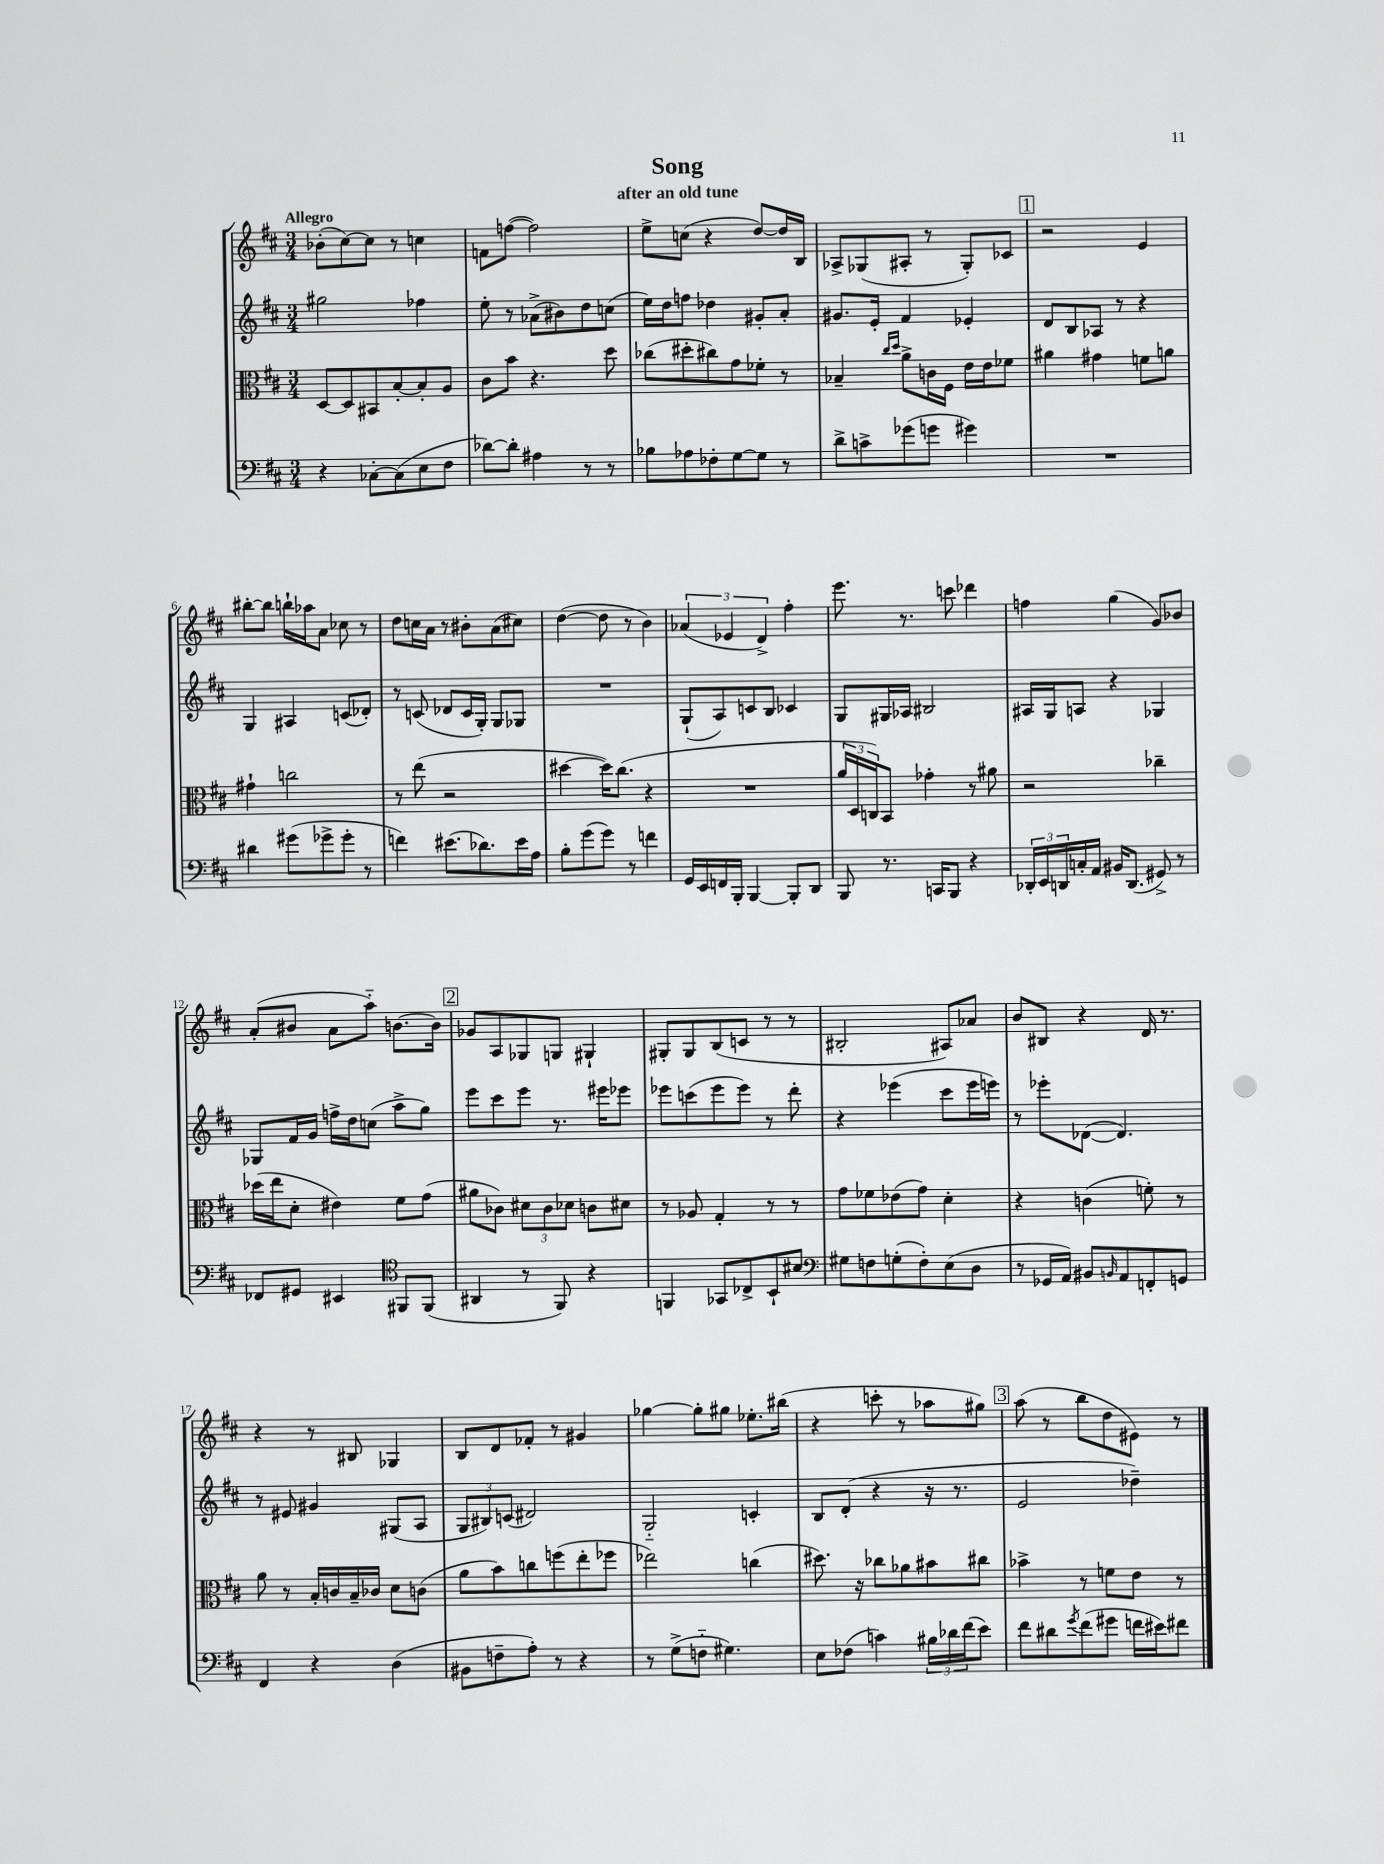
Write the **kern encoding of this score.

**kern	**kern	**kern	**kern
*staff4	*staff3	*staff2	*staff1
*clefF4	*clefC3	*clefG2	*clefG2
*k[f#c#]	*k[f#c#]	*k[f#c#]	*k[f#c#]
*M3/4	*M3/4	*M3/4	*M3/4
4r	[8D	2gg#	(8b-'
.	8D]	.	[8cc#)
[8C-'	8BB#	.	8cc#]
(8C-]	[8B'	.	8r
8E	8B']	4ff-	4cc
8F#	8A	.	.
=	=	=	=
[8d-)	8c#	8ee'	8f
8d-']	8b	8r	([8ff
4A#	4.r	(8a-^	2ff])
.	.	8b#)	.
8r	.	8dd	.
8r	8dd	(8cc	.
=	=	=	=
8B-	(8cc-	16ee)	8ee^
.	.	16dd	.
8A-	8dd#'	8ff	(8cc
8F-'	8cc#)	4dd-	4r
[8G	8g	.	.
8G]	8f-'	8g#'	[8dd)
8r	8r	8a'	16dd]
.	.	.	16B
=	=	=	=
8d^	4B-~	8.g#	8A-^
8c^	.	.	(8G-
.	.	16e'	.
.	16qqcc#	.	.
.	16qqdd	.	.
(8g-	8a^	4f#	8A#'
8g	16c	.	8r
.	16F#	.	.
4g#)	16e	4e-'	8G-')
.	16e	.	.
.	8f-	.	8c-
=	=	=	=
2.r	4a#	8d	2r
.	.	8B	.
.	4g#	8A-	.
.	.	8r	.
.	8f	4r	4e
.	8a	.	.
=	=	=	=
4d#	4g#`	4G	[8bb#'
.	.	.	8bb#]
(8g#	2cc	4A#	16bb`
.	.	.	16aa-
8g-^	.	.	8a
8g-'	.	(8c	8cc-
8r	.	8d-')	8r
=	=	=	=
4f)	8r	8r	8dd
.	(8ee	(8c	16cc
.	.	.	16a
(8.e#	2r	8d-	8r
.	.	16c	8b#'
8.d-)	.	16G')	.
.	.	8G	(8a
16e#	.	8G-	8cc#)
16A	.	.	.
=	=	=	=
8B'	[4dd#	2.r	([4dd
(8g	.	.	.
8g)	16dd#])	.	8dd]
.	(8.cc#	.	.
8r	.	.	8r
4f	4r	.	4b)
=	=	=	=
16GG	2.r	(8G`	(6a-
16EE	.	.	.
16FF	.	8A)	.
.	.	.	6e-
16BBB'	.	.	.
[4BBB	.	8c	.
.	.	.	6d^)
.	.	8B	.
8BBB']	.	4c-	4ff#'
8DD	.	.	.
=	=	=	=
8BBB	24a	8G	8.eee
.	24D	.	.
.	24C)	.	.
8.r	8BB	16G#	.
.	.	16A-	8.r
.	4g-'	2B#	.
16CC	.	.	.
8BBB	.	.	8ccc
4r	8r	.	4ddd-
.	8a#	.	.
=	=	=	=
24DD-'	2r	16A#	4ff
24EE	.	.	.
.	.	16G	.
24DD	.	.	.
16C'	.	8A	.
16AA	.	.	.
16BB#	.	4r	(4gg
(8.DD	.	.	.
8GG#^)	4cc-~	4G-	8g)
8r	.	.	8b-
=	=	=	=
8FF-	(16dd-	8G-	(8a'
.	16ee	.	.
8GG#	8d'	16f#	8b#
.	.	16g	.
4EE#	4e#)	16ff^	8a
.	.	16dd	.
.	.	(8cc	8aa'~)
*clefC4	*	*	*
8FF#	8f#	8aa^	[8.b
(8FF#	(8g	8gg)	.
.	.	.	16b]
=	=	=	=
4AA#	8a#	8eee	8g-
.	8c-)	8ccc#	8A
8r	12d#	8eee	8G-
.	12c-	.	.
8FF#)	.	8.r	8G
.	12d-	.	.
4r	8c	.	4G#`
.	.	16eee#	.
.	8d#	8eee-	.
=	=	=	=
4FF	8r	8eee-	8G#'
.	8A-	(8ccc	8G#
8GG-	4G'	8eee-	(8B
8C-^	.	8eee-)	8c
8BB`	8r	8r	8r
8B#	8r	8ddd'	8r
=	=	=	=
*clefF4	*	*	*
8G#	8g	4r	2B#'
8F	8f-	.	.
(8G'	(8e-	(4eee-	.
8F')	8g)	.	.
(8E	4d'	8ccc#	8A#)
8D	.	16eee-	8a-
.	.	16eee)	.
=	=	=	=
8r	4r	8r	8b
16GG-	.	8eee-'	8B#
16AA)	.	.	.
8BB#	(4c	([8d-	4r
16qqBB	.	.	.
8AA	.	4.d-])	.
8FF'	8f')	.	16d
.	.	.	8.r
8GG	8r	.	.
=	=	=	=
4FF#	8a	8r	4r
.	8r	8e#	.
4r	16B'	4g#	8r
.	16c	.	.
.	16B~	.	8B#
.	16c-	.	.
(4D	8d	(8G#	4G-
.	(8c	8A	.
=	=	=	=
8BB#	8a	12G	8B
.	.	12B#)	.
8F~	8b)	.	8d
.	.	(12c	.
8A')	8cc	2d#)	8f-'
8r	(8ff	.	8r
4r	8ee'	.	4g#
.	8ff-	.	.
=	=	=	=
8r	2ee-)	2G'~	[4gg-
(8G^	.	.	.
8F'~	.	.	8gg-']
4.G#)	.	.	8gg#
.	(4cc	4c'	8.ee-'
.	.	.	(16bb#
=	=	=	=
8E	8.dd#)	8B	4r
(8F-	.	(8d'	.
.	16r	.	.
4c)	8cc-	4r	8ccc'
.	8a-	.	8r
24B#	8b#	16r	8aa-
24d-	.	.	.
.	.	8.r	.
(24f#	.	.	.
8e)	8cc#	.	8gg#)
=	=	=	=
8f#	4b-^	2e	(8aa
8d#	.	.	8r
8qg	.	.	.
(8f#	8r	.	8bb
8g#	8f	.	8dd
16f	8e	4dd-~)	8e#)
16e#)	.	.	.
8f#	8r	.	8r
==	==	==	==
*-	*-	*-	*-
